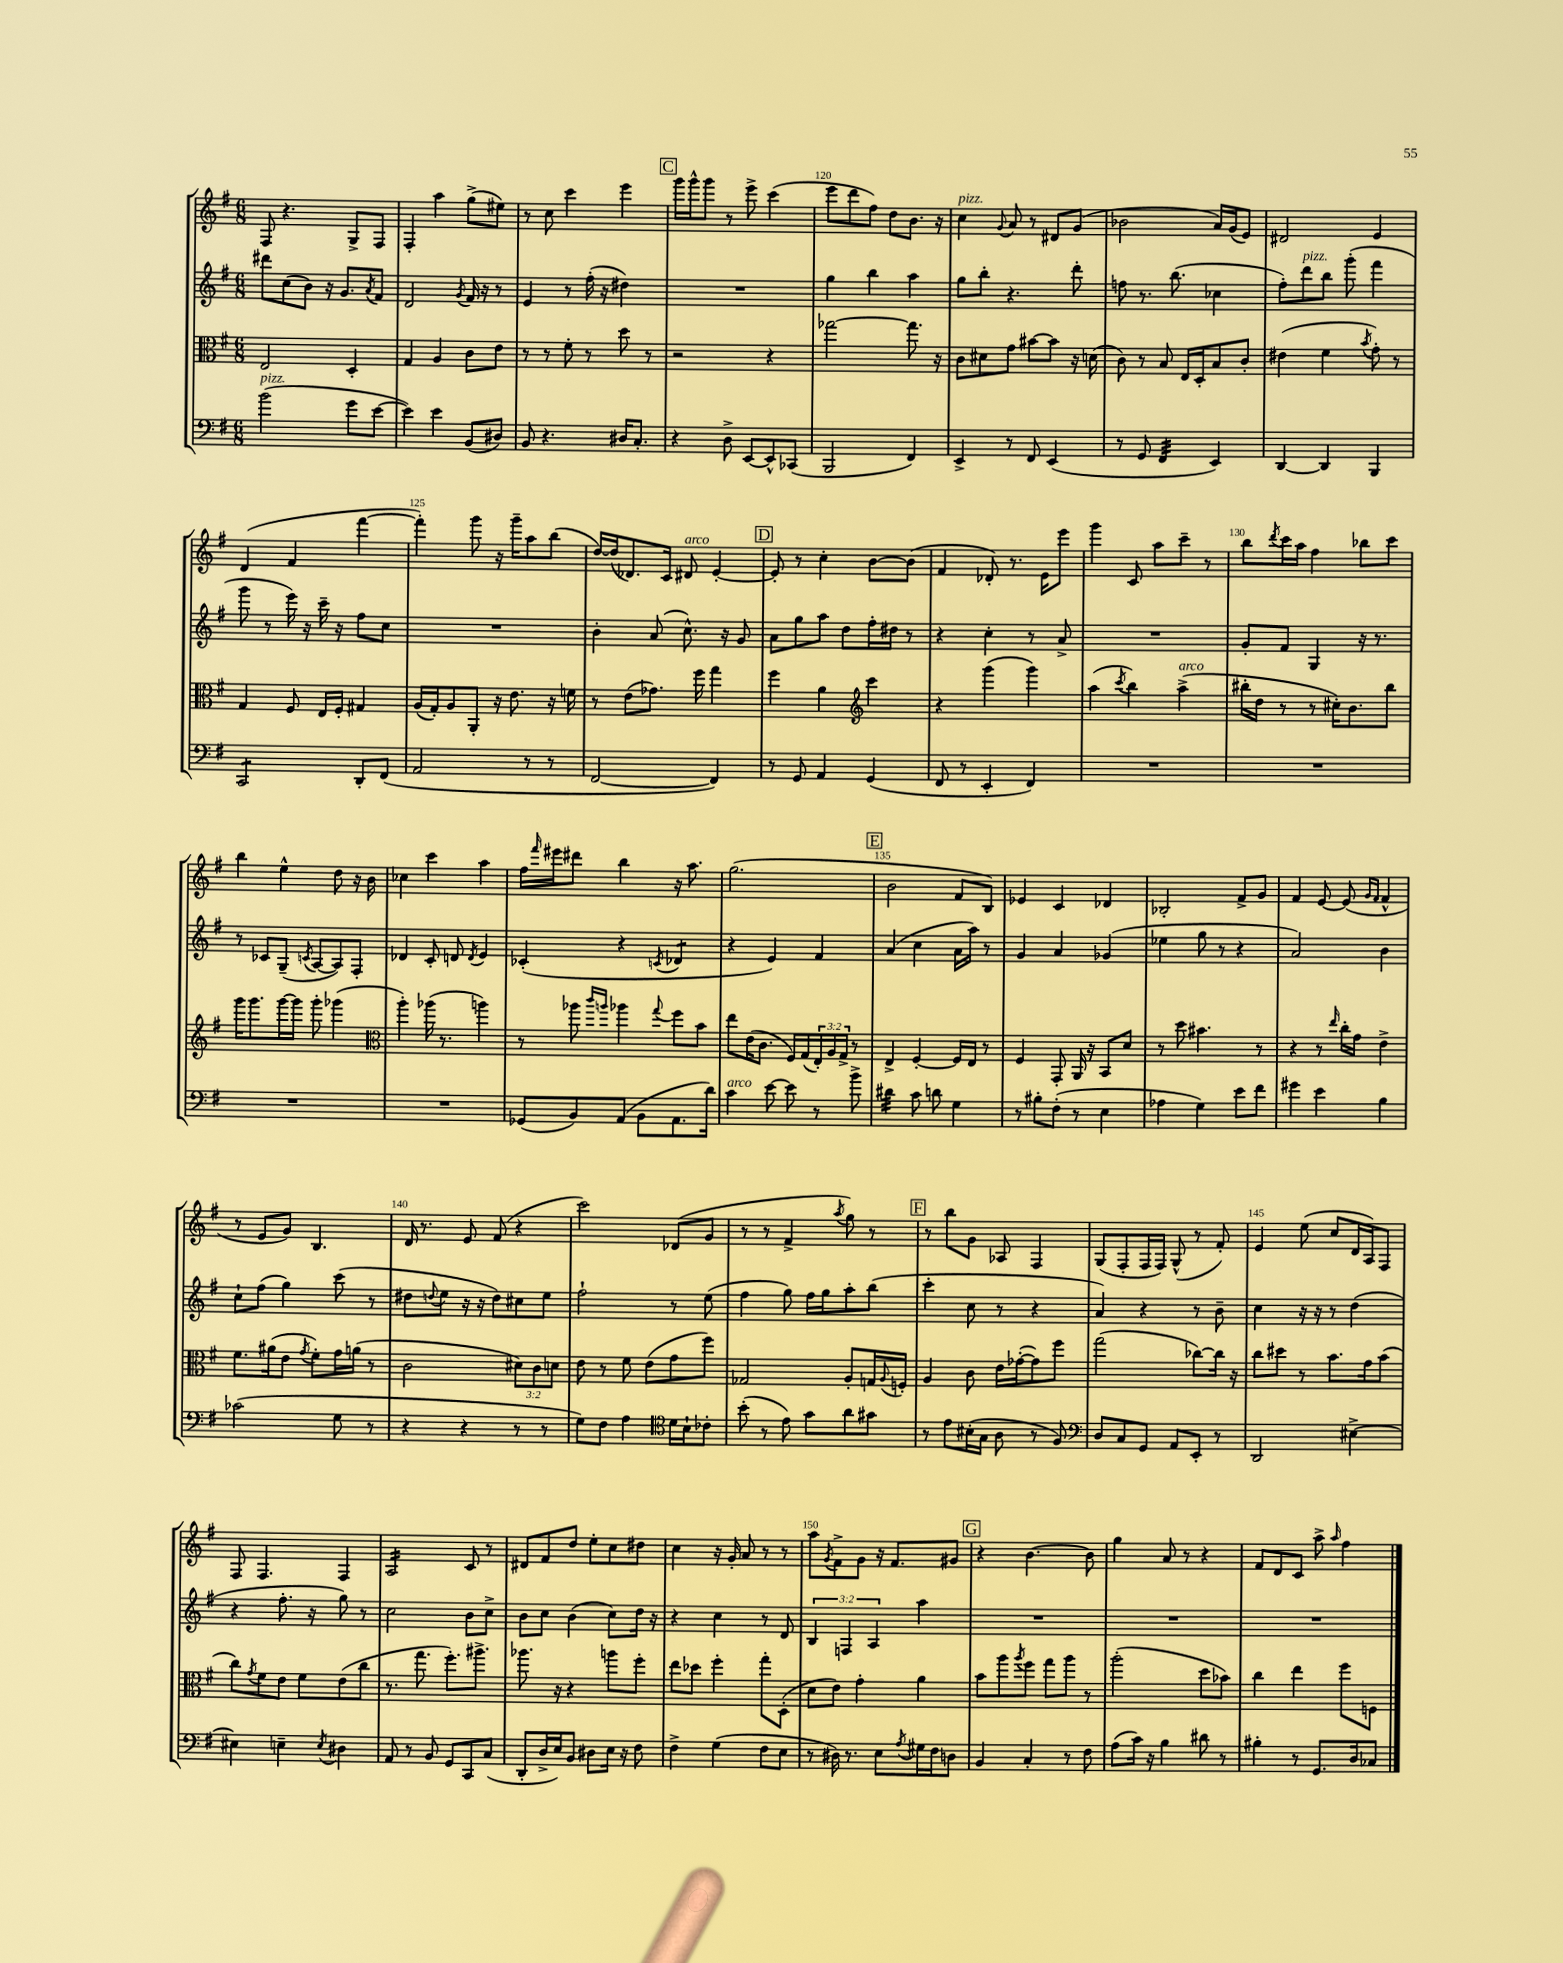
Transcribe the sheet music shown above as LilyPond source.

<<
\new StaffGroup <<
\new Staff = "s0" {
    \clef treble \key g \major \numericTimeSignature \time 6/8
    fis8 r4. g8-> fis8 |
    fis4-. a''4 g''8->( eis''8) |
    r8 c''8 c'''4 e'''4 |
    \mark \markup { \box "C" } g'''16 g'''16-^ g'''8 r8 e'''8-> c'''4( |
    e'''8 d'''8 fis''8) d''8 b'8. r16 |
    c''4^\markup { \italic "pizz." } \appoggiatura { g'8 } a'8 r8 dis'8 g'8( |
    bes'2 a'16) g'16( e'8) |
    dis'2 e'4 |
    d'4( fis'4 fis'''4~ |
    fis'''4-.) g'''8 r16 g'''16-- a''8 b''8( |
    d''16~) d''16( des'8.) c'16 dis'8^\markup { \italic "arco" } e'4~-. |
    \mark \markup { \box "D" } e'8-. r8 c''4-. b'8~ b'8( |
    fis'4 des'8-.) r8. e'16 e'''8 |
    g'''4 c'8 a''8 c'''8-- r8 |
    b''8 \acciaccatura { d'''8 } c'''16 a''16 fis''4 bes''8 c'''8 |
    b''4 e''4-^ d''8 r16 b'16 |
    ces''4 c'''4 a''4 |
    fis''16 \grace { fis'''16 } eis'''16 dis'''8 b''4 r16 a''8. |
    g''2.( |
    \mark \markup { \box "E" } b'2 fis'8 b8) |
    ees'4 c'4 des'4 |
    bes2-. fis'8-> g'8 |
    fis'4 e'8~ e'8( \grace { g'16 fis'16 } fis'4-^ |
    r8 e'8 g'8) b4. |
    d'16 r8. e'8 fis'8( r4 |
    c'''2) des'8( g'8 |
    r8 r8 fis'4-> \acciaccatura { a''8 } g''8) r8 |
    \mark \markup { \box "F" } r8 b''8 g'8 aes8 fis4 |
    g8( fis8-. fis16 fis16) g8-^( r8 fis'8-.) |
    e'4 e''8( c''8 d'16 a16) fis8 |
    fis8 fis4. fis4 |
    a2:16 c'8 r8 |
    dis'8 fis'8 d''8 e''8-. c''8 dis''8 |
    c''4 r16 g'16-. a'8 r8 r8 |
    a''8 \acciaccatura { g'8 } fis'8-> g'8 r16 fis'8. gis'8 |
    \mark \markup { \box "G" } r4 b'4.~ b'8 |
    g''4 a'8 r8 r4 |
    fis'8 d'8 c'8 a''8-> \grace { a''16 } fis''4 \bar "|." |
}
\new Staff = "s1" {
    \clef treble \key g \major \numericTimeSignature \time 6/8 \override Staff.TupletNumber.text = #tuplet-number::calc-fraction-text
    dis'''8 c''8( b'8) r16 g'8. \acciaccatura { a'8 } fis'8 |
    d'2 \acciaccatura { g'8 } fis'16 r16 r8 |
    e'4 r8 fis''16-.( r16 dis''4) |
    \mark \markup { \box "C" } R2. |
    g''4 b''4 a''4 |
    g''8 b''8-. r4. d'''8-. |
    f''8 r8. b''8.( ces''4 |
    fis''8-.) d'''8^\markup { \italic "pizz." } b''8 g'''8-.( fis'''4 |
    g'''8 r8 e'''16) r16 c'''16-- r16 fis''8 c''8 |
    R2. |
    b'4-. a'8( c''8.-^) r16 g'8 |
    \mark \markup { \box "D" } a'8 g''8 a''8 d''8 fis''16-. dis''16 r8 |
    r4 c''4-. r8 a'8-> |
    R2. |
    g'8-. fis'8 g4 r16 r8. |
    r8 ces'8 g8--( \acciaccatura { c'8 } a8~ a8) fis8-. |
    des'4 c'8-. d'8 \acciaccatura { d'8 } e'4 |
    ces'4-.( r4 \acciaccatura { c'8 } des'4:8 |
    r4 e'4) fis'4 |
    \mark \markup { \box "E" } a'4( c''4 a'16 a''16) r8 |
    g'4 a'4 ges'4( |
    ees''4 g''8 r8 r4 |
    a'2) b'4 |
    c''8-! fis''8( g''4) c'''8( r8 |
    dis''8 \appoggiatura { d''8 } e''8 r16 r16 d''8) cis''8 e''8 |
    fis''2-! r8 e''8( |
    fis''4 g''8) fis''16 g''16 a''8-. b''8( |
    \mark \markup { \box "F" } c'''4-. c''8 r8 r4 |
    a'4) r4 r8 b'8-- |
    c''4 r16 r16 r8 d''4( |
    r4 fis''8.-. r16 g''8) r8 |
    c''2 b'8 c''8-> |
    b'8 c''8 b'4( c''8) d''16 r16 |
    r4 c''4 r8 d'8 |
    \tuplet 3/2 { b4 f4 a4 } a''4 |
    \mark \markup { \box "G" } R2. |
    R2. |
    R2. \bar "|." |
}
\new Staff = "s2" {
    \clef alto \key g \major \numericTimeSignature \time 6/8 \override Staff.TupletNumber.text = #tuplet-number::calc-fraction-text
    e2 d4-. |
    g4 a4 c'8 e'8 |
    r8 r8 fis'8-. r8 d''8 r8 |
    \mark \markup { \box "C" } r2 r4 |
    ges''2~ ges''8. r16 |
    c'8 dis'8 g'8 bis'8~ bis'8 r16 d'16( |
    c'8) r8 b8 e16 d16-. b8 c'8-. |
    eis'4( fis'4 \acciaccatura { b'8 } g'8-.) r8 |
    g4 fis8 e16 fis16-. gis4 |
    a16( g16-.) a8 a,8-. r16 e'8. r16 f'16 |
    r8 e'8( ges'8.) fis''16 g''4 |
    \mark \markup { \box "D" } fis''4 a'4 \clef treble c'''4 |
    r4 g'''4( g'''4) |
    a''4( \acciaccatura { c'''8 } b''4) a''4->^\markup { \italic "arco" }( |
    bis''16-. d''16 r8 r8 cis''16-.) b'8. bis''8 |
    g'''16 g'''8. g'''16~ g'''16 g'''8-. ges'''4( |
    \clef alto a''4-.) aes''16( r8. a''4) |
    r8 aes''8 \grace { c'''16 a''16 } aes''4 \appoggiatura { g''8 } fis''8 b'8 |
    e''8 e'16( c'8. fis16) g16( \tuplet 3/2 { e16-.) a16 g16-> } r8 |
    \mark \markup { \box "E" } e4-> fis4~-. fis16 e16 r8 |
    fis4 g,8-. a,16 r16 b,8 d'8 |
    r8 d''8 bis'4. r8 |
    r4 r8 \grace { e''16 } c''16-. g'16 e'4-> |
    fis'8. ais'16( e'8 \acciaccatura { g'8 } fis'8-.) g'16 a'16( r8 |
    c'2 \tuplet 3/2 { dis'8) c'8 d'8 } |
    e'8 r8 fis'8 e'8( g'8 fis''8) |
    ges2 a8-. g16 \appoggiatura { a8 } f16-. |
    \mark \markup { \box "F" } a4 c'8 e'16 ges'16~-.( ges'8) fis''8 |
    g''2( ces''8~) ces''16 r16 |
    c''8 dis''8 r8 b'8. g'16 b'8( |
    c''8) \acciaccatura { g'8 } fis'8 e'8 fis'8 e'8( c''8 |
    r8. g''8. fis''8.-.) ais''8.-> |
    aes''8. r16 r4 a''8 fis''8-. |
    e''8 des''8 fis''4-. g''8-. d8-.( |
    d'8 e'8) g'4-. a'4 |
    \mark \markup { \box "G" } b'8 a''8 \acciaccatura { a''8 } fis''8 g''8 a''8 r8 |
    a''2-.( d''8 bes'8) |
    c''4 e''4 fis''8 f8 \bar "|." |
}
\new Staff = "s3" {
    \clef bass \key g \major \numericTimeSignature \time 6/8
    b'2^\markup { \italic "pizz." }( g'8 e'8~ |
    e'4) e'4 b,8( dis8) |
    b,8 r4. dis16 c8.-. |
    \mark \markup { \box "C" } r4 d8-> e,8~ e,8-^ ces,8( |
    b,,2 fis,4) |
    e,4-> r8 fis,8 e,4( |
    r8 g,8 fis,4:32 e,4) |
    d,4~ d,4 b,,4 |
    c,2:8 d,8-. fis,8( |
    a,2 r8 r8 |
    fis,2~ fis,4) |
    \mark \markup { \box "D" } r8 g,8 a,4 g,4( |
    fis,8 r8 e,4-. fis,4) |
    R2. |
    R2. |
    R2. |
    R2. |
    ges,8( b,8) a,8( b,8 a,8. d'16) |
    c'4^\markup { \italic "arco" } e'8~ e'8 r8 b'8-> |
    \mark \markup { \box "E" } dis'4:32 c'8 d'8 g4 |
    r8 bis8-. fis8-.( r8 e4 |
    aes4 g4) e'8 fis'8 |
    gis'4 e'4 b4 |
    ces'2( g8 r8 |
    r4 r4 r8 r8 |
    g8) fis8 a4 \clef tenor d'16 b16-! ces'8-. |
    b'8-.( r8 e'8) g'8 a'8 gis'8 |
    \mark \markup { \box "F" } r8 e'8 bis16-.( g16 a8 r8 fis8) |
    \clef bass d8 c8 g,8 a,8 e,8-. r8 |
    d,2 eis4~-> |
    eis4 e4-- \acciaccatura { e8 } dis4 |
    a,8 r8 b,8 g,8 c,8 c8( |
    d,8-. d16-> e16) b,8 dis8 e16 r16 fis8 |
    fis4-> g4( fis8 e8 |
    r8 dis16) r8. e8 \acciaccatura { a8 } gis16 fis16 d8 |
    \mark \markup { \box "G" } b,4 c4-. r8 fis8 |
    a8( c'16) r16 b4 dis'8 r8 |
    bis4-. r8 g,8. d16 ces8 \bar "|." |
}
>>
>>
\layout { \context { \Score currentBarNumber = #116 \override BarNumber.break-visibility = ##(#f #t #t) barNumberVisibility = #(every-nth-bar-number-visible 5) } }
